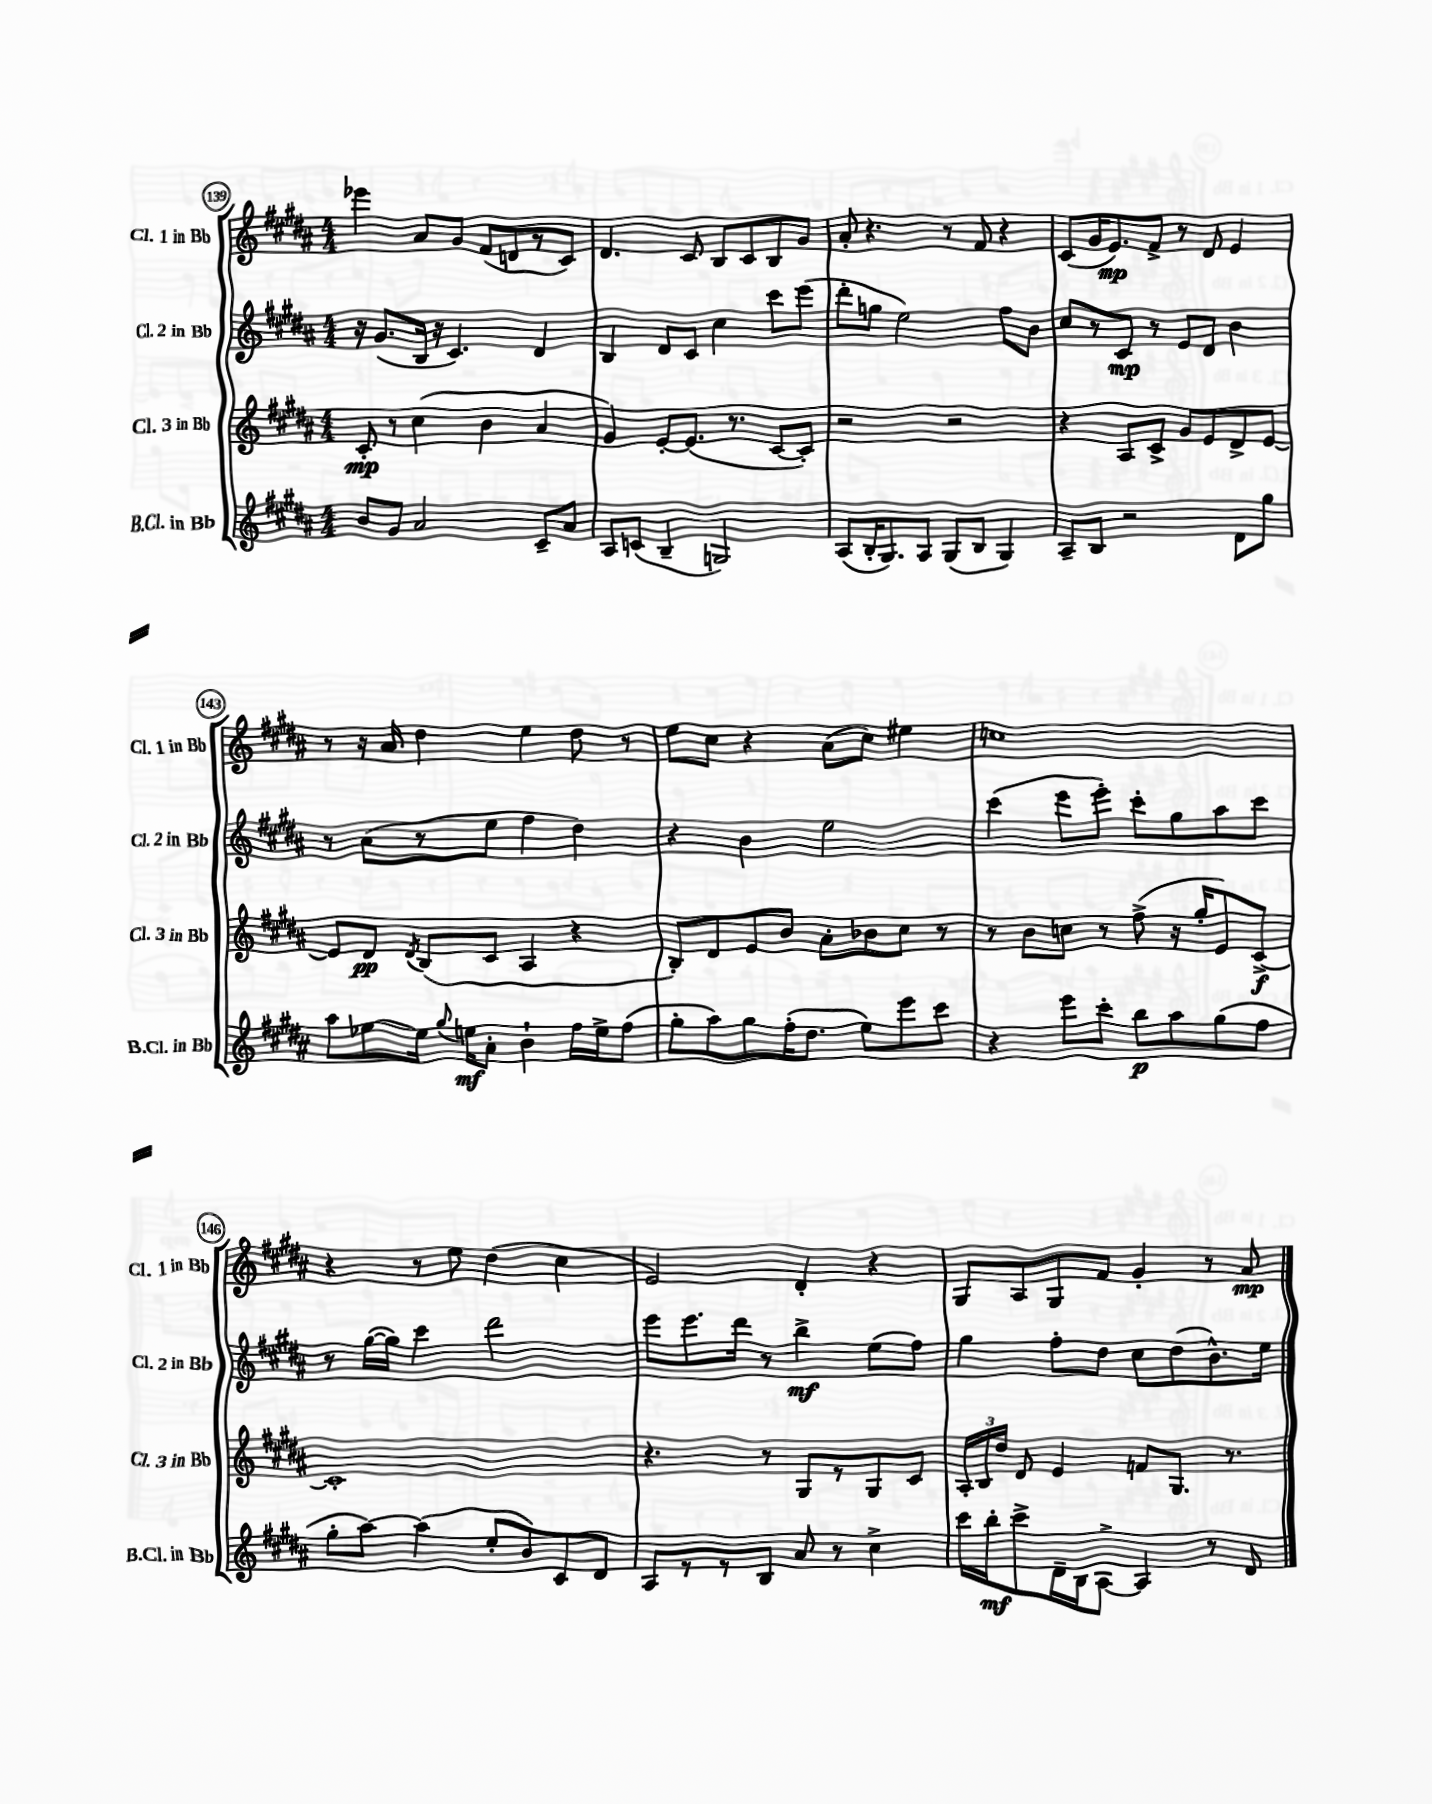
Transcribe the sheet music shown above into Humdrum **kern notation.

**kern	**dynam	**kern	**dynam	**kern	**dynam	**kern	**dynam
*part4	*part4	*part3	*part3	*part2	*part2	*part1	*part1
*staff4	*staff4	*staff3	*staff3	*staff2	*staff2	*staff1	*staff1
*I"B.Cl. in Bb	*	*I"Cl. 3 in Bb	*	*I"Cl. 2 in Bb	*	*I"Cl. 1 in Bb	*
*I'B.Cl. in Bb	*	*I'Cl. 3 in Bb	*	*I'Cl. 2 in Bb	*	*I'Cl. 1 in Bb	*
*clefG2	*	*clefG2	*	*clefG2	*	*clefG2	*
*k[f#c#g#d#a#]	*	*k[f#c#g#d#a#]	*	*k[f#c#g#d#a#]	*	*k[f#c#g#d#a#]	*
*M4/4	*	*M4/4	*	*M4/4	*	*M4/4	*
=139	=139	=139	=139	=139	=139	=139	=139
8b/L	.	8c#'/	mp	16r	.	4eee-X\	.
.	.	.	.	(8.g#/L	.	.	.
8g#/J	.	8r	.	.	.	.	.
2a#/	.	(4cc#\	.	16B/Jk	.	8a#/L	.
.	.	.	.	16r	.	.	.
.	.	.	.	4.c#/)	.	8g#/J	.
.	.	4b\	.	.	.	(8f#/L	.
.	.	.	.	.	.	8dn/	.
8c#~/L	.	4a#/	.	4d#/	.	8r	.
8a#/J	.	.	.	.	.	8c#/J)	.
=140	=140	=140	=140	=140	=140	=140	=140
8A#/L	.	4g#/)	.	4B/	.	4.d#/	.
(8cn/J	.	.	.	.	.	.	.
4B~/	.	[8e'/L	.	8d#/L	.	.	.
.	.	(8.e/J]	.	8c#/J	.	8c#/	.
2Gn/)	.	.	.	4cc#\	.	8B/L	.
.	.	8.r	.	.	.	.	.
.	.	.	.	.	.	8c#/	.
.	.	[8c#/L	.	8ccc#\L	.	8B/	.
.	.	8c#'/J])	.	(8eee\J	.	8g#/J	.
=141	=141	=141	=141	=141	=141	=141	=141
(8A#/L	.	2r	.	8ddd#'\L	.	8a#'/	.
16B'/K	.	.	.	8ggn\J	.	4.r	.
8.G#/)	.	.	.	.	.	.	.
.	.	.	.	2ee\)	.	.	.
8A#/J	.	.	.	.	.	.	.
(8G#/L	.	2r	.	.	.	8r	.
8B/J	.	.	.	.	.	8f#/	.
4G#/)	.	.	.	8ff#\L	.	4r	.
.	.	.	.	8b\J	.	.	.
=142	=142	=142	=142	=142	=142	=142	=142
8A#~/L	.	4r	.	8cc#/L	.	(8c#/L	.
8B/J	.	.	.	8r	.	16g#/K	.
.	.	.	.	.	.	8.e/)	mp
2r	.	8A#/L	.	8c#/J	mp	.	.
.	.	8c#^/J	.	8r	.	8f#^/J	.
.	.	8g#/L	.	8e/L	.	8r	.
.	.	8e/	.	8d#/J	.	8d#/	.
8d#\L	.	8d#^/	.	4b\	.	4e/	.
8gg#\J	.	[8e/J	.	.	.	.	.
!!LO:LB:g=z
=143	=143	=143	=143	=143	=143	=143	=143
8aa#\L	.	8e/L]	.	8r	.	8r	.
[8ee-X\	.	8d#/J	pp	(8a#\L	.	16r	.
.	.	.	.	.	.	16a#/	.
.	.	8qd#/	.	.	.	.	.
16ee-\Jk]	.	(8B/L	.	8r	.	4dd#\	.
8qqgg#/	.	.	.	.	.	.	.
16een\KL	mf	.	.	.	.	.	.
8a#'\J	.	8c#/J	.	8ee\J	.	.	.
4b`\	.	4A#/	.	4ff#\	.	4ee\	.
16ff#\LL	.	4r	.	4dd#\)	.	8dd#\	.
16ee^\J	.	.	.	.	.	.	.
(8ff#\J	.	.	.	.	.	8r	.
=144	=144	=144	=144	=144	=144	=144	=144
8gg#'\L	.	8B'/L)	.	4r	.	8ee\L	.
8aa#\)	.	8d#/	.	.	.	8cc#\J	.
8gg#\	.	8e/	.	4b\	.	4r	.
(16ff#'\K	.	8b/J	.	.	.	.	.
8.dd#\J	.	.	.	.	.	.	.
.	.	8a#'\L	.	2ee\	.	(8a#\L	.
8ee\L)	.	8b-X\	.	.	.	8cc#\J)	.
8eee\	.	8cc#\J	.	.	.	4ee#X\	.
8ccc#\J	.	8r	.	.	.	.	.
=145	=145	=145	=145	=145	=145	=145	=145
4r	.	8r	.	(4ccc#\	.	1ccn	.
.	.	8b\L	.	.	.	.	.
8eee\L	.	8ccn\J	.	8eee\L	.	.	.
8ccc#'\J	.	8r	.	8eee'\J)	.	.	.
8bb\L	p	(8ff#^\	.	8ccc#'\L	.	.	.
8aa#\	.	16r	.	8gg#\	.	.	.
.	.	16gg#'/KL	.	.	.	.	.
(8gg#\	.	8e/)	.	8aa#\	.	.	.
8ff#\J	.	[8c#^/J	f	8ccc#\J	.	.	.
!!LO:LB:g=z
=146	=146	=146	=146	=146	=146	=146	=146
8gg#'\L	.	1c#']	.	8r	.	4r	.
[8aa#\J)	.	.	.	([16gg#\LL	.	.	.
.	.	.	.	16gg#\JJ])	.	.	.
(4aa#\]	.	.	.	4ccc#\	.	8r	.
.	.	.	.	.	.	8ee\	.
8ee'/L	.	.	.	2ddd#\	.	(4dd#\	.
8b/)	.	.	.	.	.	.	.
8c#/	.	.	.	.	.	4cc#\	.
8d#/J	.	.	.	.	.	.	.
=147	=147	=147	=147	=147	=147	=147	=147
8A#/L	.	4.r	.	8eee\L	.	2e/)	.
8r	.	.	.	8.eee\	.	.	.
8r	.	.	.	.	.	.	.
.	.	.	.	16ddd#\Jk	.	.	.
8B/J	.	8r	.	8r	.	.	.
8a#/	.	8G#/L	.	4bb^\	mf	4d#'/	.
8r	.	8r	.	.	.	.	.
4cc#^\	.	8G#/	.	(8ee\L	.	4r	.
.	.	8c#/J	.	8ff#\J)	.	.	.
=148	=148	=148	=148	=148	=148	=148	=148
16ccc#\LL	.	24A#'/LL	.	4gg#\	.	8G#/L	.
.	.	24B/	.	.	.	.	.
16bb'\J	mf	.	.	.	.	.	.
.	.	24dd#/JJ	.	.	.	.	.
8ccc#^\	.	8d#/	.	.	.	8A#/	.
16d#~\L	.	4e/	.	8ff#'\L	.	8G#/	.
16B\J	.	.	.	.	.	.	.
[8A#^\J	.	.	.	8dd#\J	.	8f#/J	.
4A#/]	.	8fn/L	.	8cc#\L	.	4g#'/	.
.	.	8.G#/J	.	(8dd#\	.	.	.
8r	.	.	.	8.b^^\)	.	8r	.
.	.	8.r	.	.	.	.	.
8d#/	.	.	.	.	.	8a#/	mp
.	.	.	.	16ee\Jk	.	.	.
==	==	==	==	==	==	==	==
*-	*-	*-	*-	*-	*-	*-	*-
